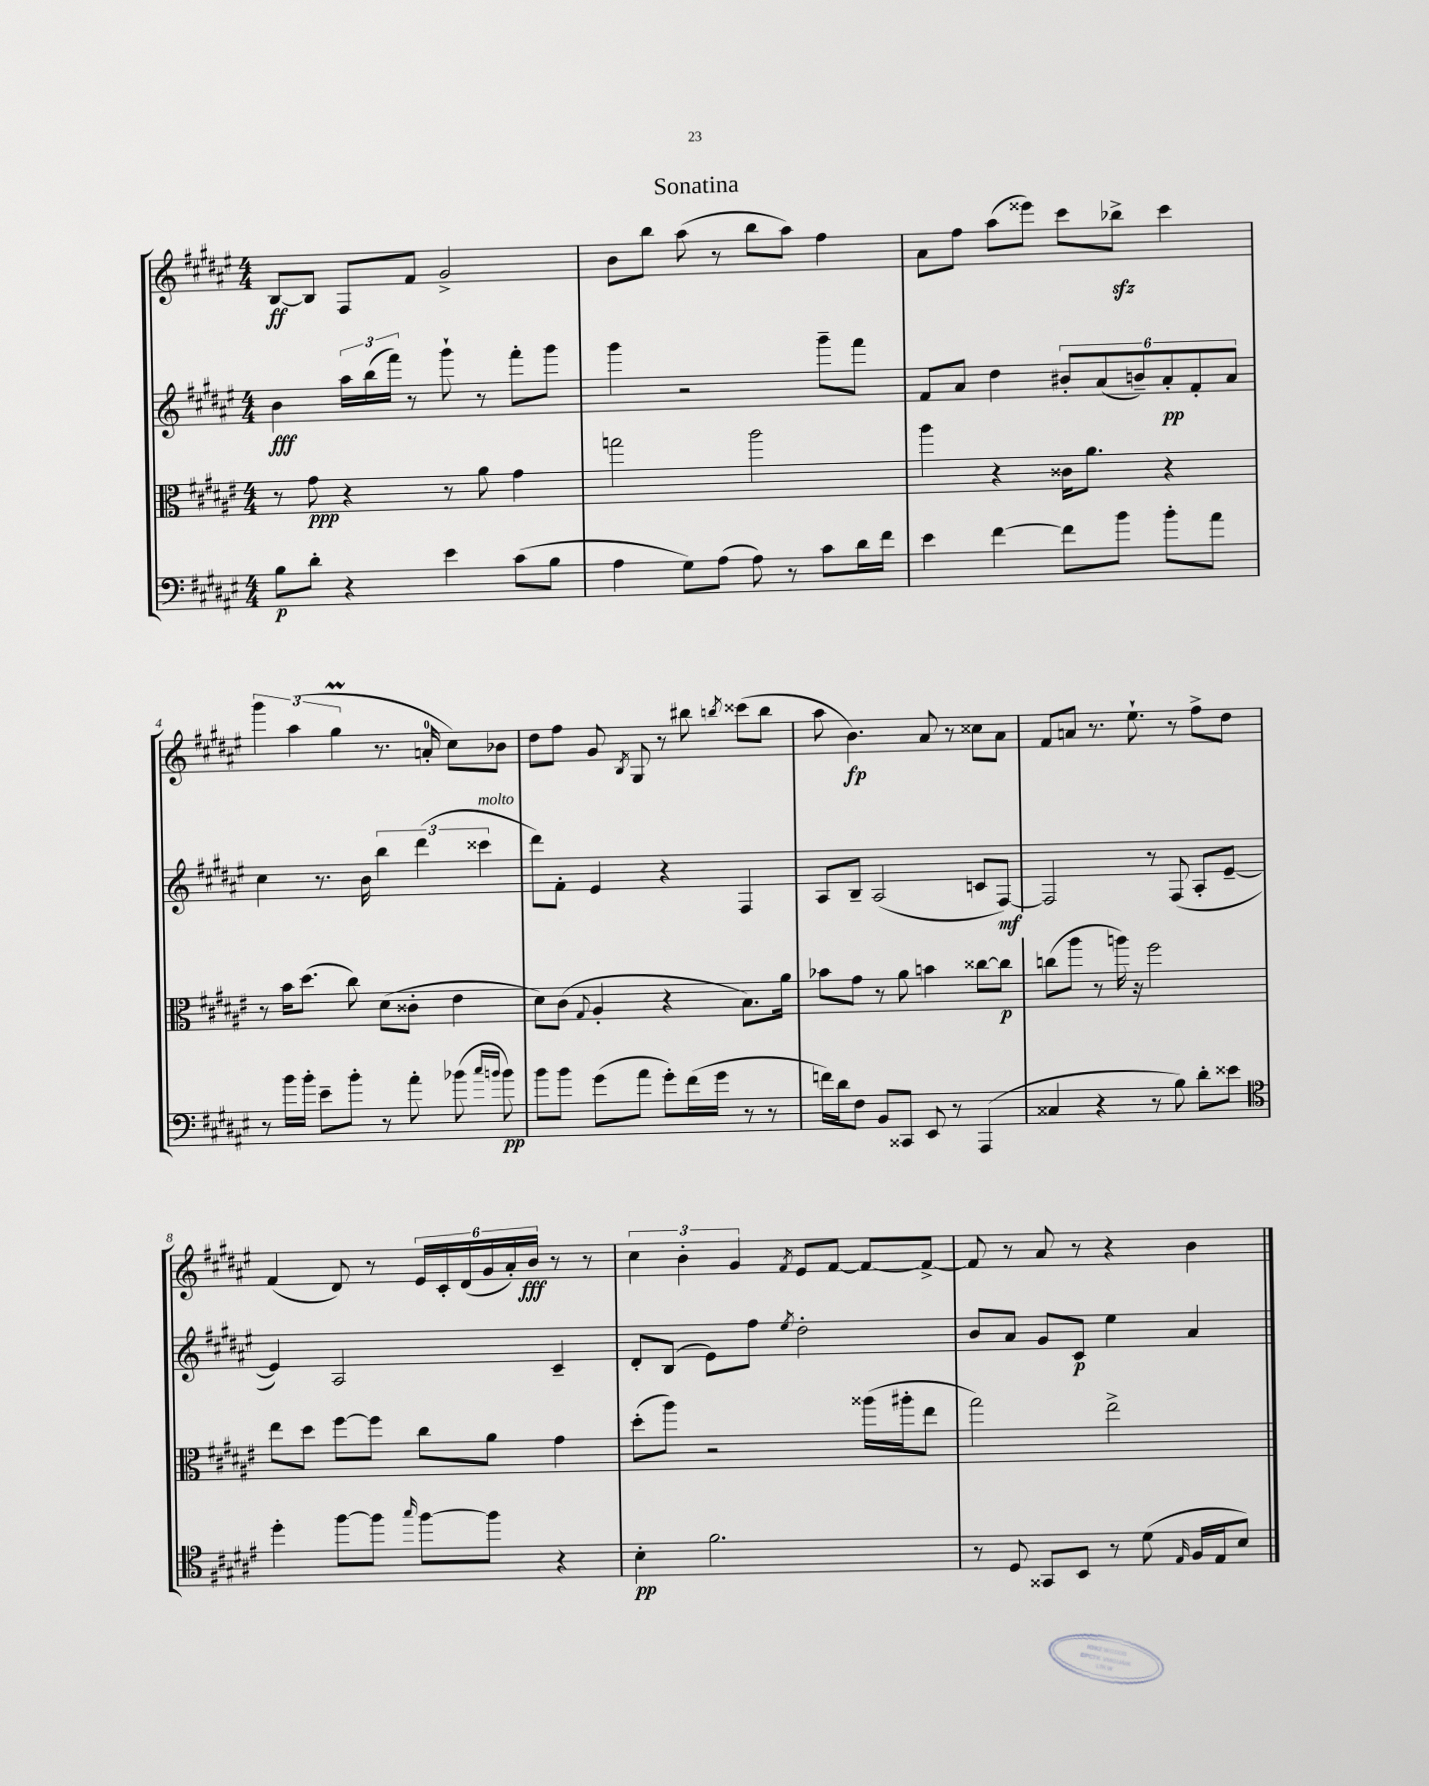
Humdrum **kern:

**kern	**kern	**kern	**kern
*staff4	*staff3	*staff2	*staff1
*clefF4	*clefC3	*clefG2	*clefG2
*k[f#c#g#d#a#e#]	*k[f#c#g#d#a#e#]	*k[f#c#g#d#a#e#]	*k[f#c#g#d#a#e#]
*M4/4	*M4/4	*M4/4	*M4/4
8B\L	8r	4b\	[8B/L
8d#'\J	8g#\	.	8B/]J
4r	4r	24aa#\LL	8F#/L
.	.	(24bb\	.
.	.	24fff#\JJ)	.
.	.	8r	8f#/J
4e#\	8r	8ggg#`\	2g#^/
.	8a#\	8r	.
(8c#\L	4g#\	8fff#'\L	.
8B\J	.	8ggg#\J	.
=	=	=	=
4A#\	2gg\	4ggg#\	8b\L
.	.	.	8bb\J
8G#\L)	.	2r	(8aa#\
(8A#\J	.	.	8r
8A#\)	2aa#\	.	8bb\L
8r	.	.	8aa#\J)
8c#\L	.	8ggg#~\L	4ff#\
16d#\L	.	8fff#\J	.
16f#\JJ	.	.	.
=	=	=	=
4e#\	4aa#\	8f#/L	8a#\L
.	.	8a#/J	8ff#\J
[4f#\	4r	4dd#\	(8aa#\L
.	.	.	8eee##\J)
8f#\]L	16c##\LK	12b#'/L	8ccc#\L
.	8.a#\J	.	.
.	.	(12a#/	.
8b\J	.	.	8bb-^\J
.	.	12b~/)	.
8b'\L	4r	12a#'/	4ccc#\
.	.	12f#'/	.
8a#\J	.	.	.
.	.	12a#/J	.
=	=	=	=
8r	8r	4cc#\	6ggg#\
16b\LL	16b\LK	.	.
.	.	.	(6aa#\
16b'\JJ	(8.dd#\J	.	.
8e#~\L	.	8.r	.
.	.	.	6gg#\
8b'\J	8cc#\)	.	.
.	.	16b\	.
8r	(8d#\L	6bb\	8.r
8a#'\	8c##'\J	.	.
.	.	(6ddd#\	.
.	.	.	16a'/
(8b-\	4e#\	.	8cc#\L)
.	.	6ccc##\	.
16qqcc#/LL	.	.	.
16qqb/JJ	.	.	.
8b\)	.	.	8b-\J
=	=	=	=
8b\L	8d#\L)	8ddd#\L)	8dd#\L
8b\J	(8c#\J	8f#'\J	8ff#\J
.	8qqG#/	.	.
(8g#\L	4A#'/	4e#/	8g#/
.	.	.	8qB/
8a#\J	.	.	8G#/
8g#'\L)	4r	4r	8r
(16f#\L	.	.	8bb#\
16g#\JJ	.	.	.
.	.	.	8qbb/
8r	8.B\L)	4F#/	(8ccc##\L
8r	.	.	8bb\J
.	16a#\Jk	.	.
=	=	=	=
16f\LL)	8b-\L	8A#/L	8aa#\
16d#\J	.	.	.
8F#\J	8g#\J	8B~/J	4.b\)
8BB/L	8r	(2A#/	.
8CC##/J	8a#\	.	.
8EE#/	4b\	.	8a#/
8r	.	.	8r
(4AAA#/	[8cc##\L	8c/L	8cc##\L
.	8cc##\]J	[8F#/J)	8a#\J
=	=	=	=
4C##/	(8cc\L	2F#/]	8f#/L
.	8aa#\J	.	8a/J
4r	8r	.	8.r
.	16aa\)	.	.
.	16r	.	8.ee#`\
8r	2ff#\	8r	.
8B\)	.	(8F#/	8r
8d#'\L	.	8A#'/L	8ff#^\L
8e##\J	.	[8e#~/J	8dd#\J
=	=	=	=
*clefC4	*	*	*
4dd#'\	8ee#\L	4e#/])	(4f#/
.	8dd#\J	.	.
[8ff#\L	[8ff#\L	2A#/	8d#/)
8ff#\]J	8ff#\]J	.	8r
16qqgg#/	.	.	.
[8ff#\L	8cc#\L	.	24e#/LL
.	.	.	24c#'/
.	.	.	(24d#/
8ff#\]J	8a#\J	.	24g#/
.	.	.	24a#'/)
.	.	.	24b/JJ
4r	4g#\	4c#~/	8r
.	.	.	8r
=	=	=	=
4B'\	(8dd#'\L	8d#'/L	6cc#\
.	8aa#\J)	(8B/J	.
.	.	.	6b'\
2.f#\	2r	8e#\L)	.
.	.	.	6g#/
.	.	8ff#\J	.
.	.	8qee#/	8qf#/
.	.	2dd#'\	8e#/L
.	.	.	[8f#/J
.	(16aa##\LL	.	8f#/_L
.	16aa#'\J	.	.
.	8ee#\J	.	8f#^/_J
=	=	=	=
8r	2gg#\)	8b/L	8f#/]
8D#/	.	8a#/J	8r
8GG##/L	.	8g#/L	8a#/
8BB/J	.	8c#/J	8r
8r	2ee#^\	4ee#\	4r
(8d#\	.	.	.
16qqE#/	.	.	.
16F#/LL	.	4a#/	4b\
16E#/J	.	.	.
8B/J)	.	.	.
==	==	==	==
*-	*-	*-	*-
